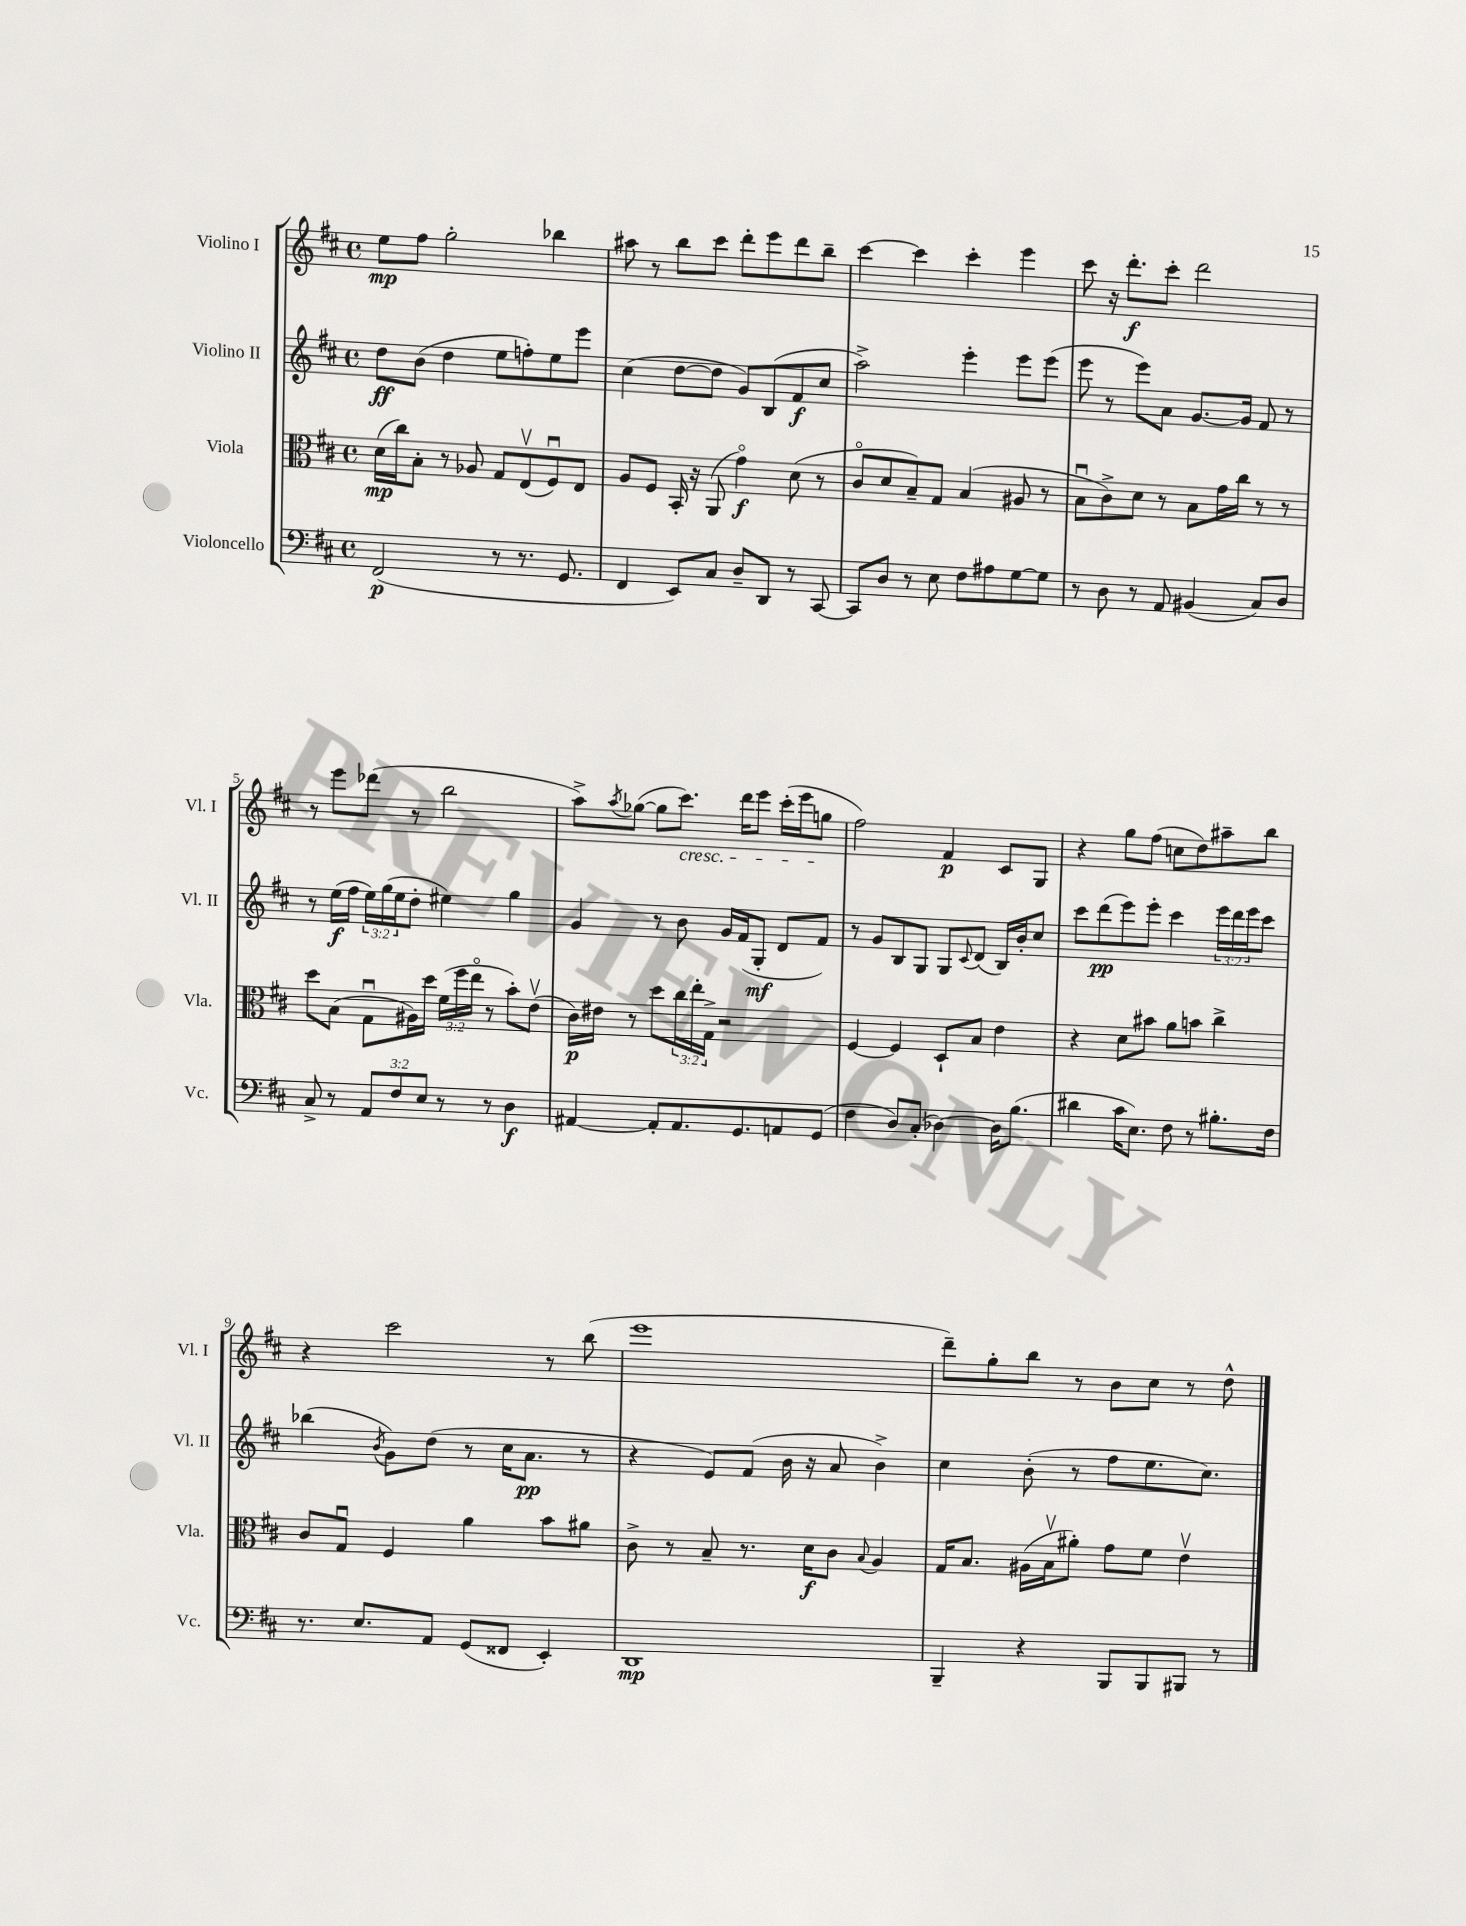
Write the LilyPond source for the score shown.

<<
\new StaffGroup <<
\new Staff = "s0" \with { instrumentName = "Violino I" shortInstrumentName = "Vl. I" } {
    \clef treble \key d \major \defaultTimeSignature \time 4/4
    e''8\mp fis''8 g''2-. bes''4 |
    ais''8 r8 b''8 cis'''8 d'''8-. e'''8 d'''8 b''8-- |
    cis'''4~ cis'''4 cis'''4-. e'''4 |
    cis'''8 r16 d'''8.-.\f cis'''8-. d'''2 |
    r8 e'''8 des'''8( r8 b''2 |
    a''8->) \acciaccatura { a''8 } ges''8~( ges''8 cis'''8.\cresc) d'''16 e'''8 cis'''16-.( e'''16 g''8\! |
    fis''2) fis'4\p cis'8 g8 |
    r4 g''8 fis''8( c''8 d''8) ais''8-- b''8 |
    r4 cis'''2 r8 b''8( |
    e'''1 |
    d'''8--) g''8-. b''8 r8 b'8 cis''8 r8 d''8-^ \bar "|." |
}
\new Staff = "s1" \with { instrumentName = "Violino II" shortInstrumentName = "Vl. II" } {
    \clef treble \key d \major \defaultTimeSignature \time 4/4 \override Staff.TupletNumber.text = #tuplet-number::calc-fraction-text
    d''8\ff b'8( d''4 e''8 f''8-.) e''8 e'''8 |
    cis''4( d''8~ d''8 g'8) b8( fis'8\f cis''8 |
    a''2->) e'''4-. e'''8 e'''8( |
    e'''8 r8 e'''8) a'8 g'8.~ g'16 fis'8 r8 |
    r8 e''16\f( fis''16 \tuplet 3/2 { e''16) g''16( e''16 } d''8-. eis''4) g''4 |
    g'4 r8 b'8 g'16 fis'16( g8-.\mf d'8 fis'8) |
    r8 g'8 b8 g8 g8 \appoggiatura { cis'8 } d'8( b16) b'16-. cis''8 |
    cis'''8 d'''8\pp( e'''8) e'''8-. cis'''4 \tuplet 3/2 { e'''16 d'''16 e'''16 } cis'''8 |
    bes''4( \acciaccatura { b'8 } g'8) d''8( r8 cis''16 a'8.\pp r8 |
    r4 e'8) fis'8( b'16 r16 a'8 b'4->) |
    cis''4 b'8-.( r8 fis''8 e''8. cis''8.) \bar "|." |
}
\new Staff = "s2" \with { instrumentName = "Viola" shortInstrumentName = "Vla." } {
    \clef alto \key d \major \defaultTimeSignature \time 4/4 \override Staff.TupletNumber.text = #tuplet-number::calc-fraction-text
    d'16\mp( cis''16) b8-. r8 aes8 g8 e8\upbow( fis8\downbow) e8 |
    a8 fis8 b,16-. r16 a,8( g'4\flageolet\f) d'8( r8 |
    cis'8\flageolet d'8 b8--) g8 b4( ais8 r8 |
    b8\downbow cis'8->) d'8 r8 b8 g'16 cis''16 r8 r8 |
    d''8 b8( g8\downbow ais16) d''16 \tuplet 3/2 { fis'16( fis''16 e''16\flageolet } r8 b'8-.) e'8\upbow( |
    cis'16\p) eis'16 r8 d''8 \tuplet 3/2 { cis''16 e''16-. g16-> } r2 |
    fis4~ fis4 d8-! b8 e'4 |
    r4 d'8 bis'8 a'8 b'8 cis''4-> |
    cis'8 g8\downbow fis4 a'4 b'8 ais'8 |
    cis'8-> r8 b8-- r8. d'16\f cis'8 \appoggiatura { b8 } a4 |
    g16 b8. ais16( b16\upbow ais'8-.) g'8 fis'8 e'4\upbow \bar "|." |
}
\new Staff = "s3" \with { instrumentName = "Violoncello" shortInstrumentName = "Vc." } {
    \clef bass \key d \major \defaultTimeSignature \time 4/4 \override Staff.TupletNumber.text = #tuplet-number::calc-fraction-text
    fis,2\p( r8 r8. g,8. |
    fis,4 e,8) cis8 d8-- d,8 r8 cis,8~ |
    cis,8 d8 r8 e8 fis8 ais8 g8~ g8 |
    r8 d8 r8 a,8 bis,4( cis8) d8 |
    cis8-> r8 \tuplet 3/2 { a,8 fis8 e8 } r8 r8 d4\f |
    ais,4~ ais,8-. ais,8. g,8. a,8 g,8( |
    fis4 d8) cis8-.( des4~) des16 b8.( |
    dis'4 cis'16 e8.) fis8 r8 bis8.-. fis16 |
    r8. e8. a,8 g,8( fisis,8 e,4-.) |
    d,1\mp |
    b,,4-- r4 b,,8 b,,8 bis,,8 r8 \bar "|." |
}
>>
>>
